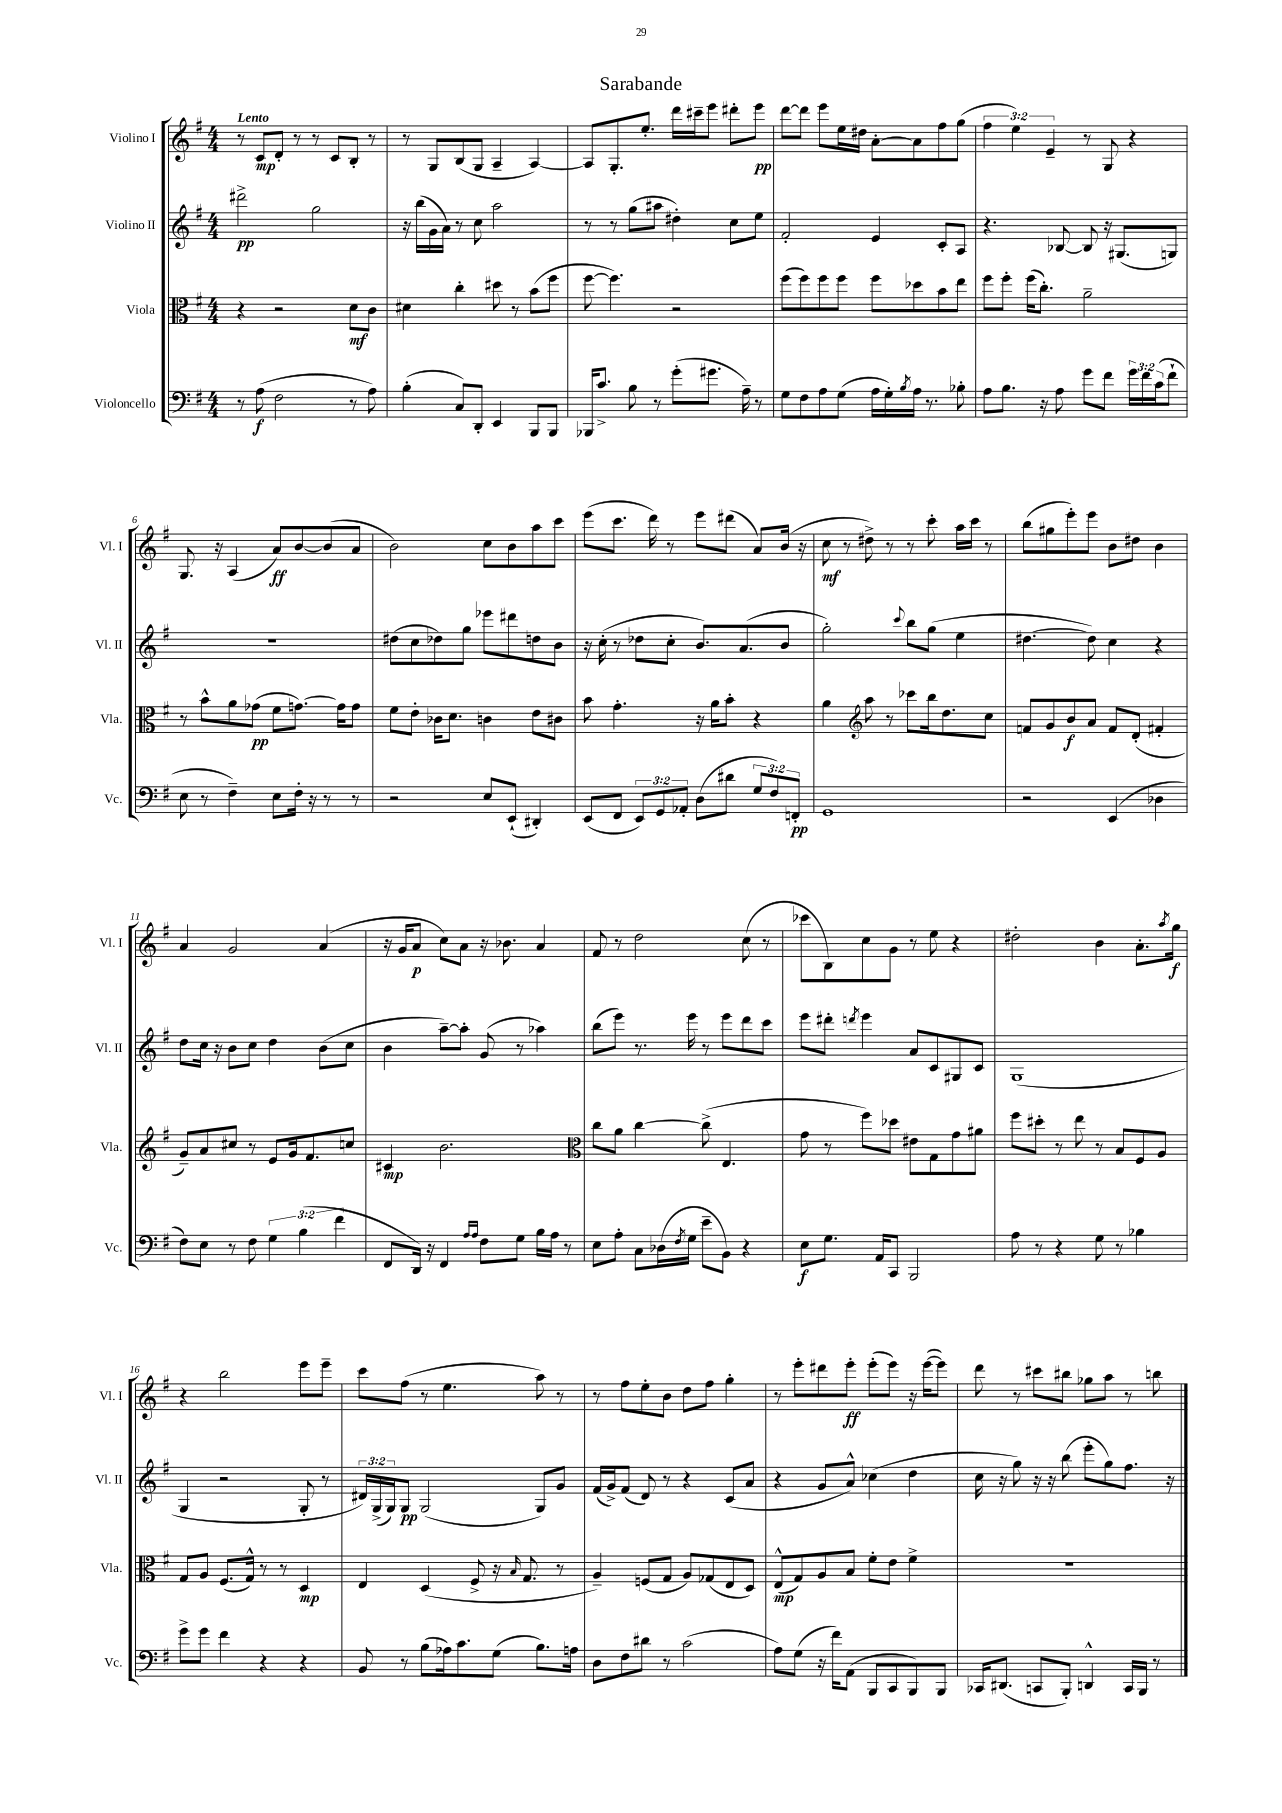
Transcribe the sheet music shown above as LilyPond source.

\header { title = "Sarabande" }
<<
\new StaffGroup <<
\new Staff = "s0" \with { instrumentName = "Violino I" shortInstrumentName = "Vl. I" } {
    \clef treble \key g \major \numericTimeSignature \time 4/4 \override Staff.TupletNumber.text = #tuplet-number::calc-fraction-text \tempo "Lento"
    r8 c'8\mp d'8-. r8 r8 c'8 b8-. r8 |
    r8 g8 b8( g8 a4-- a4~) |
    a8 g8.-. e''8.-. d'''16 cis'''16-- e'''8 dis'''8-. e'''8\pp |
    d'''8~ d'''8 e'''8 e''16 dis''16 a'8~-. a'8 fis''8 g''8( |
    \tuplet 3/2 { fis''4 e''4) e'4-- } r8 g8 r4 |
    g8. r16 a4( a'8\ff) b'8~ b'8( a'8 |
    b'2) c''8 b'8 a''8 c'''8 |
    e'''8( c'''8. d'''16) r8 e'''8 dis'''8( a'8) b'16( r16 |
    c''8\mf r8 dis''8->) r8 r8 c'''8-. a''16 c'''16 r8 |
    b''8( gis''8 e'''8-.) e'''8 b'8 dis''8 b'4 |
    a'4 g'2 a'4( |
    r16 g'16 a'8\p c''8) a'8 r16 bes'8. a'4 |
    fis'8 r8 d''2 c''8( r8 |
    ces'''8 b8) c''8 g'8 r8 e''8 r4 |
    dis''2-. b'4 a'8.-. \acciaccatura { a''8 } g''16\f |
    r4 b''2 e'''8 e'''8-- |
    c'''8 fis''8( r8 e''4. a''8) r8 |
    r8 fis''8 e''8-. b'8 d''8 fis''8 g''4-. |
    r8 e'''8-. dis'''8 e'''8-.\ff e'''8-.( e'''8) r16 e'''16~( e'''8) |
    d'''8 r8 cis'''8 bis''8 ges''8 a''8 r8 b''8 \bar "|." |
}
\new Staff = "s1" \with { instrumentName = "Violino II" shortInstrumentName = "Vl. II" } {
    \clef treble \key g \major \numericTimeSignature \time 4/4 \override Staff.TupletNumber.text = #tuplet-number::calc-fraction-text
    dis'''2->\pp g''2 |
    r16 b''16( g'16 a'16) r8 c''8 a''2 |
    r8 r8 g''8( ais''8 dis''4-.) c''8 e''8 |
    fis'2-. e'4 c'8-. a8 |
    r4. bes8~ bes8 r16 gis8.( g8) |
    R1 |
    dis''8( c''8 des''8) g''8 ees'''8 dis'''8 d''8 b'8 |
    r16 c''16-.( r8 des''8 c''8-. b'8.) a'8.( b'8 |
    g''2-.) \appoggiatura { c'''8 } b''8 g''8( e''4 |
    dis''4.~ dis''8) c''4 r4 |
    d''8 c''16 r16 b'8 c''8 d''4 b'8( c''8 |
    b'4 a''8~--) a''8-. g'8( r8 aes''4) |
    b''8( e'''8) r8. e'''16 r8 e'''8 d'''8 c'''8 |
    e'''8 dis'''8-. \acciaccatura { d'''8 } e'''4 a'8 c'8 gis8 c'8 |
    g1( |
    g4 r2 g8-. r8 |
    \tuplet 3/2 { dis'16) g16->( g16) } g8\pp g2( g8) g'8 |
    fis'16( g'16->) fis'8( d'8) r8 r4 c'8( a'8 |
    r4 g'8 a'8-^) ces''4( d''4 |
    c''16 r16 g''8) r16 r16 b''8( e'''8-. g''8) fis''8. r16 \bar "|." |
}
\new Staff = "s2" \with { instrumentName = "Viola" shortInstrumentName = "Vla." } {
    \clef alto \key g \major \numericTimeSignature \time 4/4
    r4 r2 d'8\mf c'8 |
    dis'4 c''4-. dis''8 r8 b'8( fis''8 |
    fis''8~ fis''4.) r2 |
    fis''8( fis''8) fis''8 fis''8 fis''8 des''8 b'8 e''8 |
    fis''8 fis''8-. fis''16( c''8.-.) a'2-- |
    r8 b'8-^ a'8 ges'8\pp( fis'8 g'8.~) g'16 g'8 |
    fis'8 e'8-. ces'16 d'8. c'4 e'8 cis'8 |
    b'8 g'4.-. r16 a'16 b'8-. r4 |
    a'4 \clef treble a''8 r8 ces'''8 b''16 d''8. c''8 |
    f'8 g'8 b'8\f a'8 f'8 d'8-.( fis'4-. |
    g'8--) a'8 cis''8 r8 e'8 g'16 fis'8. c''8 |
    cis'4\mp b'2. |
    \clef alto c''8 a'8 c''4~ c''8->( e4. |
    g'8 r8 fis''8) des''8 eis'8 g8 g'8 ais'8 |
    fis''8 dis''8-. r8 e''8 r8 b8 fis8 a8 |
    g8 a8 fis8.( g16-^) r8 r8 d4\mp |
    e4 d4( fis8-> r16 \grace { b16 } g8. r8 |
    a4--) f8( g8 a8) ges8( e8 d8) |
    e8-^\mp( g8) a8 b8 fis'8-. e'8 fis'4-> |
    R1 \bar "|." |
}
\new Staff = "s3" \with { instrumentName = "Violoncello" shortInstrumentName = "Vc." } {
    \clef bass \key g \major \numericTimeSignature \time 4/4 \override Staff.TupletNumber.text = #tuplet-number::calc-fraction-text
    r8 a8\f( fis2 r8 a8) |
    b4-.( c8) d,8-. e,4 b,,8 b,,8 |
    bes,,16 c'8.-> b8 r8 g'8-.( gis'8. a16--) r8 |
    g8 fis8 a8 g8( a16 g16-.) \acciaccatura { b8 } a16 r8. bes8-. |
    a8 b8. r16 a8 g'8 fis'8 \tuplet 3/2 { g'16 fis'16 c'16( } fis'8-! |
    e8 r8 fis4--) e8 fis16-. r16 r8 r8 |
    r2 e8 e,8-!( dis,4-.) |
    e,8( fis,8 \tuplet 3/2 { e,8) g,8 aes,8-. } d8( dis'8 \tuplet 3/2 { g8 fis8) f,8-.\pp } |
    g,1 |
    r2 e,4( des4 |
    fis8) e8 r8 fis8 \tuplet 3/2 { g4 b4( fis'4 } |
    fis,8 d,16) r16 fis,4 \grace { a16 a16 } fis8 g8 b16 a16 r8 |
    e8 a8-. c8 des16( \acciaccatura { fis8 } g16 e'8-- b,8) r4 |
    e8\f g8. a,16 c,8 b,,2 |
    a8 r8 r4 g8 r8 bes4 |
    g'8-> g'8 fis'4 r4 r4 |
    b,8 r8 b8( aes16) c'8. g8( b8.) a16 |
    d8 fis8 dis'8 r8 c'2( |
    a8) g8( r16 fis'16) a,8( b,,8 c,8 b,,8) b,,8 |
    ces,16 dis,8.( c,8 b,,8-.) d,4-^ c,16 b,,16 r8 \bar "|." |
}
>>
>>
